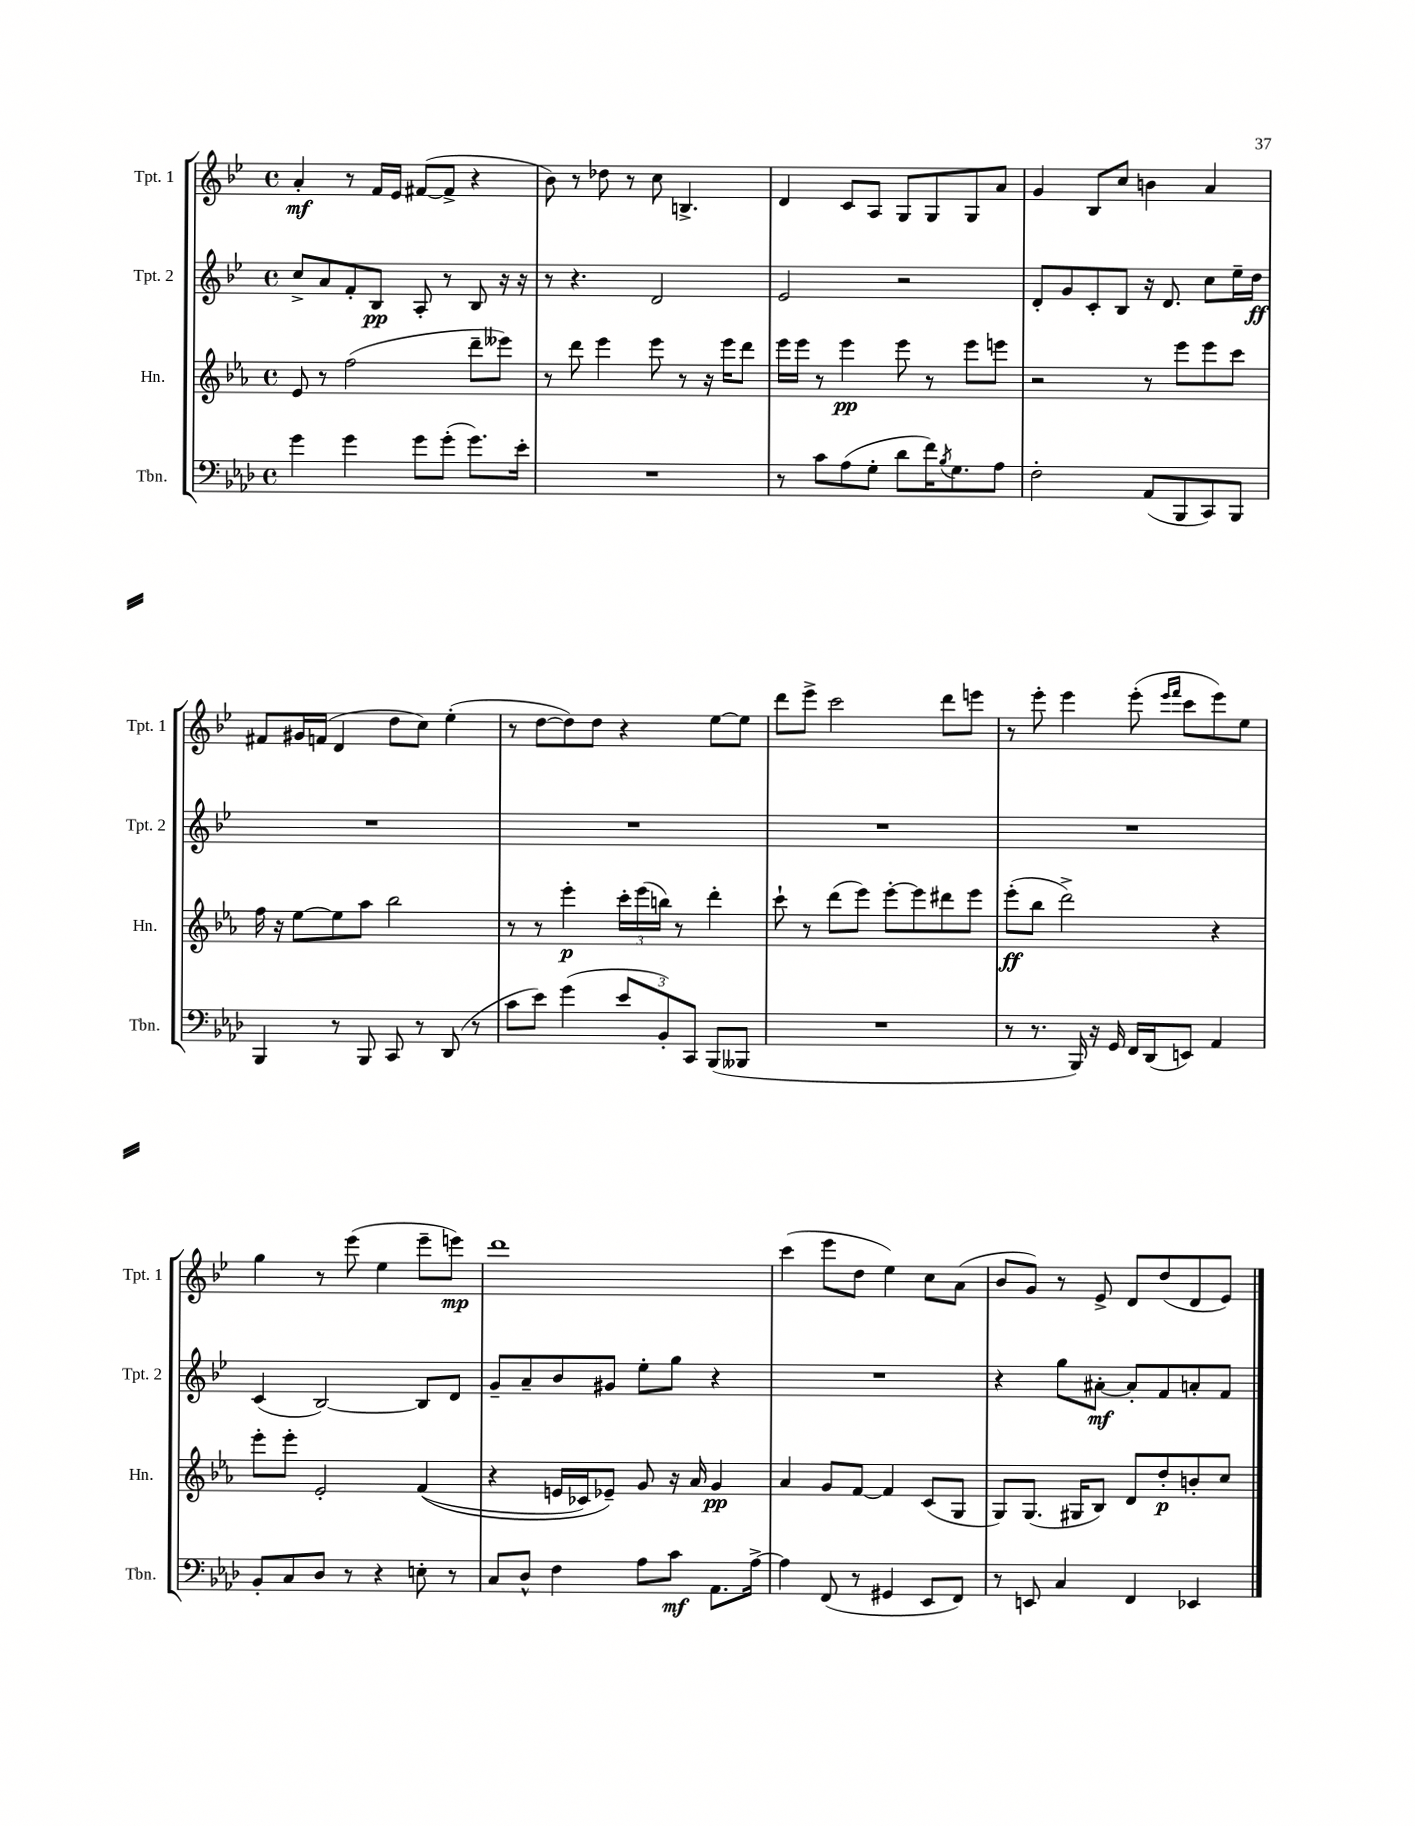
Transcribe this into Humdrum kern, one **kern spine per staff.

**kern	**dynam	**kern	**dynam	**kern	**dynam	**kern	**dynam
*part4	*part4	*part3	*part3	*part2	*part2	*part1	*part1
*staff4	*staff4	*staff3	*staff3	*staff2	*staff2	*staff1	*staff1
*I"Tbn.	*	*I"Hn.	*	*I"Tpt. 2	*	*I"Tpt. 1	*
*I'Tbn.	*	*I'Hn.	*	*I'Tpt. 2	*	*I'Tpt. 1	*
*clefF4	*	*clefG2	*	*clefG2	*	*clefG2	*
*k[b-e-a-d-]	*	*k[b-e-a-]	*	*k[b-e-]	*	*k[b-e-]	*
*M4/4	*	*M4/4	*	*M4/4	*	*M4/4	*
*met(c)	*	*met(c)	*	*met(c)	*	*met(c)	*
=12	=12	=12	=12	=12	=12	=12	=12
4g\	.	8e-/	.	8cc^/L	.	4a'/	mf
.	.	8r	.	8a/	.	.	.
4g\	.	(2ff\	.	8f'/	.	8r	.
.	.	.	.	8B-/J	pp	16f/LL	.
.	.	.	.	.	.	16e-/JJ	.
8g\L	.	.	.	8A'/	.	([8f#X/L	.
(8g'\J	.	.	.	8r	.	8f#^/J]	.
8.g\L)	.	8ddd~\L	.	8B-/	.	4r	.
.	.	8eee--X\J)	.	16r	.	.	.
16e-'\Jk	.	.	.	16r	.	.	.
=13	=13	=13	=13	=13	=13	=13	=13
1r	.	8r	.	8r	.	8b-\)	.
.	.	8ddd\	.	4.r	.	8r	.
.	.	4eee-\	.	.	.	8dd-X\	.
.	.	.	.	.	.	8r	.
.	.	8eee-\	.	2d/	.	8cc\	.
.	.	8r	.	.	.	4.Bn^/	.
.	.	16r	.	.	.	.	.
.	.	16eee-\KL	.	.	.	.	.
.	.	8ddd\J	.	.	.	.	.
=14	=14	=14	=14	=14	=14	=14	=14
8r	.	16eee-\LL	.	2e-/	.	4d/	.
.	.	16eee-\JJ	.	.	.	.	.
8c\L	.	8r	.	.	.	.	.
(8A-\	.	4eee-\	pp	.	.	8c/L	.
8G'\J	.	.	.	.	.	8A/J	.
8d-\L	.	8eee-\	.	2r	.	8G/L	.
16f\K)	.	8r	.	.	.	8G/	.
8qB-/	.	.	.	.	.	.	.
8.G\	.	.	.	.	.	.	.
.	.	8eee-\L	.	.	.	8G/	.
8A-\J	.	8eeen\J	.	.	.	8a/J	.
=15	=15	=15	=15	=15	=15	=15	=15
2F'\	.	2r	.	8d'/L	.	4g/	.
.	.	.	.	8g/	.	.	.
.	.	.	.	8c'/	.	8B-/L	.
.	.	.	.	8B-/J	.	8cc/J	.
(8AA-/L	.	8r	.	16r	.	4bn\	.
.	.	.	.	8.d/	.	.	.
8BBB-/	.	8eee-\L	.	.	.	.	.
8CC/)	.	8eee-\	.	8cc\L	.	4a/	.
8BBB-/J	.	8ccc\J	.	16ee-~\L	.	.	.
.	.	.	.	16dd\JJ	ff	.	.
!!LO:LB:g=z
=16	=16	=16	=16	=16	=16	=16	=16
4BBB-/	.	16ff\	.	1r	.	8f#X/L	.
.	.	16r	.	.	.	.	.
.	.	[8ee-\L	.	.	.	16g#X/L	.
.	.	.	.	.	.	(16fn/JJ	.
8r	.	8ee-\]	.	.	.	4d/	.
8BBB-/	.	8aa-\J	.	.	.	.	.
8CC/	.	2bb-\	.	.	.	8dd\L	.
8r	.	.	.	.	.	8cc\J)	.
(8DD-/	.	.	.	.	.	(4ee-'\	.
8r	.	.	.	.	.	.	.
=17	=17	=17	=17	=17	=17	=17	=17
8c\L	.	8r	.	1r	.	8r	.
8e-\J)	.	8r	.	.	.	[8dd\L	.
(4g\	.	4eee-'\	p	.	.	8dd\])	.
.	.	.	.	.	.	8dd\J	.
12e-/L	.	24ccc'\LL	.	.	.	4r	.
.	.	(24eee-\	.	.	.	.	.
12BB-'/)	.	24bbn\JJ)	.	.	.	.	.
.	.	8r	.	.	.	.	.
12CC/J	.	.	.	.	.	.	.
(8BBB-/L	.	4ddd'\	.	.	.	[8ee-\L	.
8BBB--X/J	.	.	.	.	.	8ee-\J]	.
=18	=18	=18	=18	=18	=18	=18	=18
1r	.	8ccc`\	.	1r	.	8ddd\L	.
.	.	8r	.	.	.	8eee-^\J	.
.	.	(8ddd\L	.	.	.	2ccc\	.
.	.	8eee-\J)	.	.	.	.	.
.	.	[8eee-'\L	.	.	.	.	.
.	.	8eee-\]	.	.	.	.	.
.	.	8ddd#X\	.	.	.	8ddd\L	.
.	.	8eee-\J	.	.	.	8eeen\J	.
=19	=19	=19	=19	=19	=19	=19	=19
8r	.	(8eee-'\L	ff	1r	.	8r	.
8.r	.	8bb-\J	.	.	.	8eee-'\	.
.	.	2ddd^\)	.	.	.	4eee-\	.
16BBB-/)	.	.	.	.	.	.	.
16r	.	.	.	.	.	.	.
16GG/	.	.	.	.	.	.	.
16FF/LL	.	.	.	.	.	(8eee-'\	.
(16DD-/J	.	.	.	.	.	.	.
.	.	.	.	.	.	16qqeee-/LL	.
.	.	.	.	.	.	16qqfff/JJ	.
8EEn/J)	.	.	.	.	.	8ccc\L	.
4AA-/	.	4r	.	.	.	8eee-\)	.
.	.	.	.	.	.	8ee-\J	.
!!LO:LB:g=z
=20	=20	=20	=20	=20	=20	=20	=20
8BB-'/L	.	8eee-'\L	.	(4c/	.	4gg\	.
8C/	.	8eee-'\J	.	.	.	.	.
8D-/J	.	2e-'/	.	[2B-/)	.	8r	.
8r	.	.	.	.	.	(8eee-\	.
4r	.	.	.	.	.	4ee-\	.
8En'\	.	((4f/	.	8B-/L]	.	8eee-~\L	.
8r	.	.	.	8d/J	.	8eeen\J)	mp
=21	=21	=21	=21	=21	=21	=21	=21
8C/L	.	4r	.	8g~/L	.	1ddd	.
8D-^^/J	.	.	.	8a~/	.	.	.
4F\	.	16en/LL	.	8b-/	.	.	.
.	.	16c-X/J)	.	.	.	.	.
.	.	8e-X~/J)	.	8g#X/J	.	.	.
8A-\L	.	8g/	.	8ee-'\L	.	.	.
8c\J	mf	16r	.	8gg\J	.	.	.
.	.	16a-/	.	.	.	.	.
8.AA-\L	.	4g/	pp	4r	.	.	.
[16A-^\Jk	.	.	.	.	.	.	.
=22	=22	=22	=22	=22	=22	=22	=22
4A-\]	.	4a-/	.	1r	.	(4ccc\	.
(8FF/	.	8g/L	.	.	.	8eee-\L	.
8r	.	[8f/J	.	.	.	8dd\J	.
4GG#X/	.	4f/]	.	.	.	4ee-\)	.
8EE-/L	.	(8c/L	.	.	.	8cc\L	.
8FF/J)	.	8G/J	.	.	.	(8a\J	.
=23	=23	=23	=23	=23	=23	=23	=23
8r	.	8G/L)	.	4r	.	8b-/L	.
8EEn/	.	(8.G/J	.	.	.	8g/J)	.
4C/	.	.	.	8gg\L	.	8r	.
.	.	16G#X/KL	.	.	.	.	.
.	.	8B-/J)	.	[8a#X'\J	mf	8e-^/	.
4FF/	.	8d/L	.	8a#'/L]	.	8d/L	.
.	.	8dd'/	p	8f/	.	(8dd/	.
4EE-X/	.	8bn'/	.	8an'/	.	8d/	.
.	.	8cc/J	.	8f/J	.	8e-/J)	.
==	==	==	==	==	==	==	==
*-	*-	*-	*-	*-	*-	*-	*-
